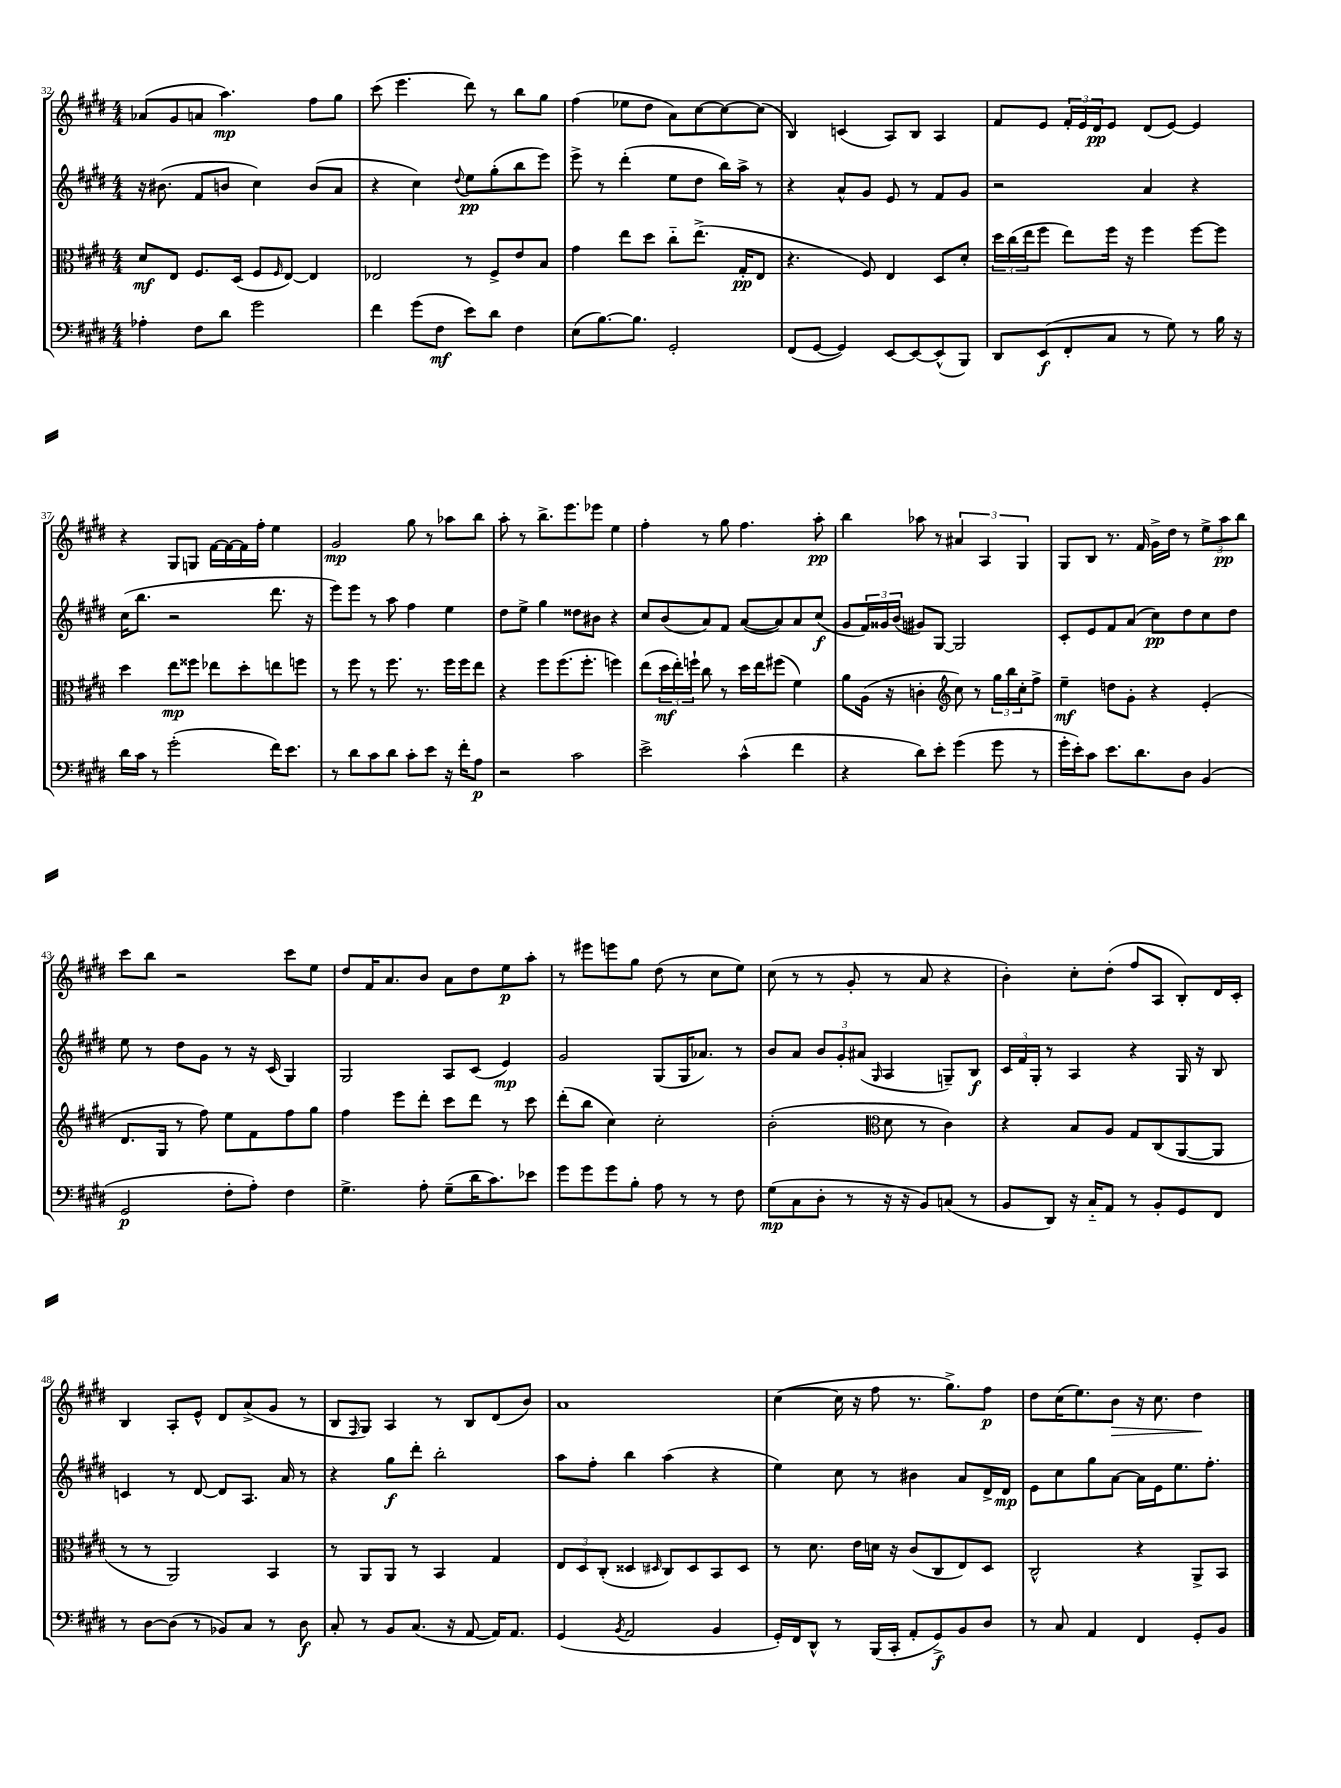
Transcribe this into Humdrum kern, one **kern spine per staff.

**kern	**dynam	**kern	**dynam	**kern	**dynam	**kern	**dynam
*part4	*part4	*part3	*part3	*part2	*part2	*part1	*part1
*staff4	*staff4	*staff3	*staff3	*staff2	*staff2	*staff1	*staff1
*clefF4	*	*clefC3	*	*clefG2	*	*clefG2	*
*k[f#c#g#d#]	*	*k[f#c#g#d#]	*	*k[f#c#g#d#]	*	*k[f#c#g#d#]	*
*M4/4	*	*M4/4	*	*M4/4	*	*M4/4	*
=32	=32	=32	=32	=32	=32	=32	=32
4A-X'\	.	8d#/L	mf	16r	.	(8a-X/L	.
.	.	.	.	(8.b#X\	.	.	.
.	.	8E/J	.	.	.	8g#/	.
8F#\L	.	8.F#/L	.	8f#/L	.	8an/J	.
8d#\J	.	.	.	8bn/J	.	4.aa\)	mp
.	.	(16D#/Jk	.	.	.	.	.
2g#\	.	8F#/L	.	4cc#\)	.	.	.
.	.	16qqF#/	.	.	.	.	.
.	.	[8E/J)	.	.	.	.	.
.	.	4E/]	.	(8b/L	.	8ff#\L	.
.	.	.	.	8a/J	.	8gg#\J	.
=33	=33	=33	=33	=33	=33	=33	=33
4f#\	.	2E-X/	.	4r	.	(8ccc#\	.
.	.	.	.	.	.	4.eee\	.
(8g#\L	.	.	.	4cc#\)	.	.	.
8F#\J	mf	.	.	.	.	.	.
.	.	.	.	8qqdd#/	.	.	.
8e\L)	.	8r	.	8ee\L	pp	8ddd#\)	.
8d#\J	.	8F#^/L	.	(8gg#'\	.	8r	.
4F#\	.	8e/	.	8bb\	.	8bb\L	.
.	.	8B/J	.	8eee\J)	.	8gg#\J	.
=34	=34	=34	=34	=34	=34	=34	=34
(8E\L	.	4g#\	.	8eee^\	.	(4ff#\	.
[8.B\)	.	.	.	8r	.	.	.
.	.	8ee\L	.	(4ddd#'\	.	8ee-X\L	.
8.B\J]	.	.	.	.	.	.	.
.	.	8dd#\J	.	.	.	8dd#\J	.
2GG#'/	.	8cc#\L	.	8ee\L	.	8a\L)	.
.	.	(8.ee^\J	.	8dd#\J	.	[8cc#\	.
.	.	.	.	16bb\LL)	.	8cc#\_	.
.	.	16G#'/KL	pp	16aa^\JJ	.	.	.
.	.	8E/J	.	8r	.	(8cc#\J]	.
=35	=35	=35	=35	=35	=35	=35	=35
(8FF#/L	.	4.r	.	4r	.	4B/)	.
[8GG#/J	.	.	.	.	.	.	.
4GG#/])	.	.	.	8a^^/L	.	(4cn/	.
.	.	8F#/)	.	8g#/J	.	.	.
[8EE/L	.	4E/	.	8e/	.	8A/L)	.
8EE/_	.	.	.	8r	.	8B/J	.
(8EE^^/]	.	8D#/L	.	8f#/L	.	4A/	.
8BBB/J)	.	8d#'/J	.	8g#/J	.	.	.
=36	=36	=36	=36	=36	=36	=36	=36
8DD#/L	.	24dd#\LL	.	2r	.	8f#/L	.
.	.	(24cc#\	.	.	.	.	.
.	.	24ee\J	.	.	.	.	.
(8EE/	f	8ff#\J	.	.	.	8e/J	.
8FF#'/	.	8ee\L)	.	.	.	24f#'/LL	.
.	.	.	.	.	.	24e/	.
.	.	.	.	.	.	24d#/J	pp
8C#/J	.	16ff#\Jk	.	.	.	8e/J	.
.	.	16r	.	.	.	.	.
8r	.	4ff#\	.	4a/	.	(8d#/L	.
8G#\)	.	.	.	.	.	[8e/J)	.
8r	.	[8ff#\L	.	4r	.	4e/]	.
16B\	.	8ff#\J]	.	.	.	.	.
16r	.	.	.	.	.	.	.
!!LO:LB:g=z
=37	=37	=37	=37	=37	=37	=37	=37
16d#\LL	.	4dd#\	.	(16cc#\KL	.	4r	.
16c#\JJ	.	.	.	8.bb\J	.	.	.
8r	.	.	.	.	.	.	.
(2g#'\	.	8ee\L	mp	2r	.	8G#/L	.
.	.	8ff##X\J	.	.	.	8Gn/J	.
.	.	8ee-X\L	.	.	.	[16f#\LL	.
.	.	.	.	.	.	16f#\_	.
.	.	8dd#'\	.	.	.	16f#\]	.
.	.	.	.	.	.	16ff#'\JJ	.
16f#\KL)	.	8een\	.	8.ddd#\	.	4ee\	.
8.e\J	.	.	.	.	.	.	.
.	.	8ffn\J	.	.	.	.	.
.	.	.	.	16r	.	.	.
=38	=38	=38	=38	=38	=38	=38	=38
8r	.	8r	.	8eee\L)	.	2g#/	mp
8d#\L	.	8ff#\	.	8eee\J	.	.	.
8c#\	.	8r	.	8r	.	.	.
8d#\J	.	8.ff#\	.	8aa\	.	.	.
8c#'\L	.	.	.	4ff#\	.	8gg#\	.
.	.	8.r	.	.	.	.	.
8e\J	.	.	.	.	.	8r	.
16r	.	16ff#\LL	.	4ee\	.	8aa-X\L	.
16f#'\KL	.	16ff#\J	.	.	.	.	.
8A\J	p	8ee\J	.	.	.	8bb\J	.
=39	=39	=39	=39	=39	=39	=39	=39
2r	.	4r	.	8dd#\L	.	8aa'\	.
.	.	.	.	8ee^\J	.	8r	.
.	.	8ff#\L	.	4gg#\	.	8.bb^\L	.
.	.	(8.ff#\	.	.	.	.	.
.	.	.	.	.	.	8.eee\	.
2c#\	.	.	.	8dd##X\L	.	.	.
.	.	8.ff#'\J	.	.	.	.	.
.	.	.	.	8b#X\J	.	8eee-X\J	.
.	.	4ffn\)	.	4r	.	4ee\	.
=40	=40	=40	=40	=40	=40	=40	=40
2e^\	.	(8ee\L	.	8cc#/L	.	4ff#'\	.
.	.	24dd#\L	mf	(8b/	.	.	.
.	.	24ee'\)	.	.	.	.	.
.	.	24ffn`\JJ	.	.	.	.	.
.	.	8cc#\	.	8a/)	.	8r	.
.	.	8r	.	8f#/J	.	8gg#\	.
(4c#^^\	.	16dd#\LL	.	([8a/L	.	4.ff#\	.
.	.	16ee\J	.	.	.	.	.
.	.	(8ff#X\J	.	8a/])	.	.	.
4f#\	.	4f#\)	.	8a/	.	.	.
.	.	.	.	(8cc#/J	f	8aa'\	pp
=41	=41	=41	=41	=41	=41	=41	=41
4r	.	8a\L	.	8g#/L	.	4bb\	.
.	.	(16A\Jk	.	24f#/L)	.	.	.
.	.	.	.	24g##X/	.	.	.
.	.	16r	.	.	.	.	.
.	.	.	.	(24b/JJ	.	.	.
8d#\L)	.	4cn'\	.	8g#X/L)	.	8aa-X\	.
8e'\J	.	.	.	[8G#/J	.	8r	.
*	*	*clefG2	*	*	*	*	*
(4g#\	.	8cc#\)	.	2G#/]	.	6a#X/	.
.	.	8r	.	.	.	.	.
.	.	.	.	.	.	6A/	.
8g#\	.	24gg#\LL	.	.	.	.	.
.	.	24bb\	.	.	.	.	.
.	.	24cc#'\J	.	.	.	6G#/	.
8r	.	8ff#^\J	.	.	.	.	.
=42	=42	=42	=42	=42	=42	=42	=42
16g#'\LL	.	4ee~\	mf	8c#'/L	.	8G#/L	.
16e'\J)	.	.	.	.	.	.	.
8c#\J	.	.	.	8e/	.	8B/J	.
8.e\L	.	8ddn\L	.	8f#/	.	8.r	.
.	.	8g#'\J	.	(8a/J	.	.	.
8.d#\	.	.	.	.	.	16f#/	.
.	.	4r	.	8cc#\L)	pp	16g#^\LL	.
.	.	.	.	.	.	16dd#\JJ	.
8D#\J	.	.	.	8dd#\	.	8r	.
(4BB/	.	(4e'/	.	8cc#\	.	12ee^\L	.
.	.	.	.	.	.	12aa\	pp
.	.	.	.	8dd#\J	.	.	.
.	.	.	.	.	.	12bb\J	.
!!LO:LB:g=z
=43	=43	=43	=43	=43	=43	=43	=43
2GG#/	p	8.d#/L	.	8ee\	.	8ccc#\L	.
.	.	.	.	8r	.	8bb\J	.
.	.	16G#/Jk	.	.	.	.	.
.	.	8r	.	8dd#\L	.	2r	.
.	.	8ff#\)	.	8g#\J	.	.	.
8F#'\L	.	8ee\L	.	8r	.	.	.
8A'\J)	.	8f#\	.	16r	.	.	.
.	.	.	.	(16c#/	.	.	.
4F#\	.	8ff#\	.	4G#/)	.	8ccc#\L	.
.	.	8gg#\J	.	.	.	8ee\J	.
=44	=44	=44	=44	=44	=44	=44	=44
4.G#^\	.	4ff#\	.	2G#/	.	8dd#/L	.
.	.	.	.	.	.	16f#/K	.
.	.	.	.	.	.	8.a/	.
.	.	8eee\L	.	.	.	.	.
8A'\	.	8ddd#'\J	.	.	.	8b/J	.
(8G#~\L	.	8ccc#\L	.	8A/L	.	8a\L	.
16d#\K	.	8ddd#\J	.	(8c#/J	.	8dd#\	.
8.c#\)	.	.	.	.	.	.	.
.	.	8r	.	4e/)	mp	8ee\	p
8e-X\J	.	8ccc#\	.	.	.	8aa'\J	.
=45	=45	=45	=45	=45	=45	=45	=45
8g#\L	.	(8ddd#'\L	.	2g#/	.	8r	.
8g#\	.	8bb\J	.	.	.	8eee#X\L	.
8g#\	.	4cc#\)	.	.	.	8eeen\	.
8B'\J	.	.	.	.	.	8gg#\J	.
8A\	.	2cc#'\	.	(8G#/L	.	(8dd#\	.
8r	.	.	.	16G#/K	.	8r	.
.	.	.	.	8.a-X/J)	.	.	.
8r	.	.	.	.	.	8cc#\L	.
8F#\	.	.	.	8r	.	8ee\J)	.
=46	=46	=46	=46	=46	=46	=46	=46
(8G#\L	mp	(2b'\	.	8b/L	.	(8cc#\	.
8C#\	.	.	.	8a/J	.	8r	.
8D#'\J	.	.	.	12b/L	.	8r	.
.	.	.	.	12g#'/	.	.	.
8r	.	.	.	.	.	8g#'/	.
.	.	.	.	(12a#X/J	.	.	.
*	*	*clefC3	*	*	*	*	*
.	.	.	.	16qqG#/	.	.	.
16r	.	8d#\	.	4A/	.	8r	.
16r	.	.	.	.	.	.	.
8BB/L)	.	8r	.	.	.	8a/	.
(8Cn/J	.	4c#\)	.	8Gn~/L)	.	4r	.
8r	.	.	.	8B/J	f	.	.
=47	=47	=47	=47	=47	=47	=47	=47
8BB/L	.	4r	.	24c#/LL	.	4b'\)	.
.	.	.	.	24f#/	.	.	.
.	.	.	.	24G#'/JJ	.	.	.
8DD#/J)	.	.	.	8r	.	.	.
16r	.	8B/L	.	4A/	.	8cc#'\L	.
16C#/KL	.	.	.	.	.	.	.
8AA/J	.	8A/J	.	.	.	(8dd#'\J	.
8r	.	8G#/L	.	4r	.	8ff#/L	.
8BB'/L	.	(8C#/	.	.	.	8A/J	.
8GG#/	.	[8AA/	.	16G#/	.	8B'/L)	.
.	.	.	.	16r	.	.	.
8FF#/J	.	8AA/J]	.	8B/	.	16d#/L	.
.	.	.	.	.	.	16c#'/JJ	.
!!LO:LB:g=z
=48	=48	=48	=48	=48	=48	=48	=48
8r	.	8r	.	4cn/	.	4B/	.
[8D#\L	.	8r	.	.	.	.	.
(8D#\J]	.	2AA/)	.	8r	.	8A'/L	.
8r	.	.	.	[8d#/	.	8e^^/J	.
8BB-X/L)	.	.	.	8d#/L]	.	8d#/L	.
8C#/J	.	.	.	8.A/J	.	(8a^/	.
8r	.	4BB/	.	.	.	8g#/J	.
.	.	.	.	16a/	.	.	.
8D#\	f	.	.	8r	.	8r	.
=49	=49	=49	=49	=49	=49	=49	=49
8C#'/	.	8r	.	4r	.	8B/L	.
.	.	.	.	.	.	16qqF#/	.
8r	.	8AA/L	.	.	.	8G#/J)	.
8BB/L	.	8AA/J	.	8gg#\L	f	4A/	.
(8.C#/J	.	8r	.	8ddd#'\J	.	.	.
.	.	4BB/	.	2bb'\	.	8r	.
16r	.	.	.	.	.	.	.
[8AA/	.	.	.	.	.	8B/L	.
16AA/KL])	.	4G#/	.	.	.	(8d#/	.
8.AA/J	.	.	.	.	.	.	.
.	.	.	.	.	.	8b/J)	.
=50	=50	=50	=50	=50	=50	=50	=50
(4GG#/	.	12E/L	.	8aa\L	.	1a	.
.	.	12D#/	.	.	.	.	.
.	.	.	.	8ff#'\J	.	.	.
.	.	(12C#'/J	.	.	.	.	.
8qBB/	.	.	.	.	.	.	.
2AA/	.	4D##X/	.	4bb\	.	.	.
.	.	16qqD#X/	.	.	.	.	.
.	.	8C#/L)	.	(4aa\	.	.	.
.	.	8D#/	.	.	.	.	.
4BB/	.	8BB/	.	4r	.	.	.
.	.	8D#/J	.	.	.	.	.
=51	=51	=51	=51	=51	=51	=51	=51
16GG#'/LL)	.	8r	.	4ee\)	.	([4cc#\	.
16FF#/J	.	.	.	.	.	.	.
8DD#^^/J	.	8.d#\	.	.	.	.	.
8r	.	.	.	8cc#\	.	16cc#\]	.
.	.	16e\LL	.	.	.	16r	.
(16BBB/LL	.	16dn\JJ	.	8r	.	8ff#\	.
16CC#'/JJ	.	16r	.	.	.	.	.
8AA'/L	.	(8c#/L	.	4b#X\	.	8.r	.
8GG#^/)	f	8C#/	.	.	.	.	.
.	.	.	.	.	.	8.gg#^\L)	.
8BB/	.	8E/)	.	8a/L	.	.	.
8D#/J	.	8D#/J	.	16d#^/L	.	8ff#\J	p
.	.	.	.	16d#/JJ	mp	.	.
=52	=52	=52	=52	=52	=52	=52	=52
8r	.	2C#^^/	.	8e\L	.	8dd#\L	.
8C#/	.	.	.	8cc#\	.	(16cc#\K	.
.	.	.	.	.	.	8.ee\)	.
4AA/	.	.	.	8gg#\	.	.	.
!	!	!	!	!	!	!	!LO:HP:b
.	.	.	.	[8a\J	.	8b\J	>
4FF#/	.	4r	.	16a\LL]	.	16r	.
.	.	.	.	16e\J	.	8.cc#\	.
.	.	.	.	8.ee\	.	.	.
8GG#'/L	.	8AA^/L	.	.	.	4dd#\	.
.	.	.	.	8.ff#'\J	.	.	.
8BB/J	.	8BB/J	.	.	.	.	.
.	.	.	.	.	.	.	]
==	==	==	==	==	==	==	==
*-	*-	*-	*-	*-	*-	*-	*-
